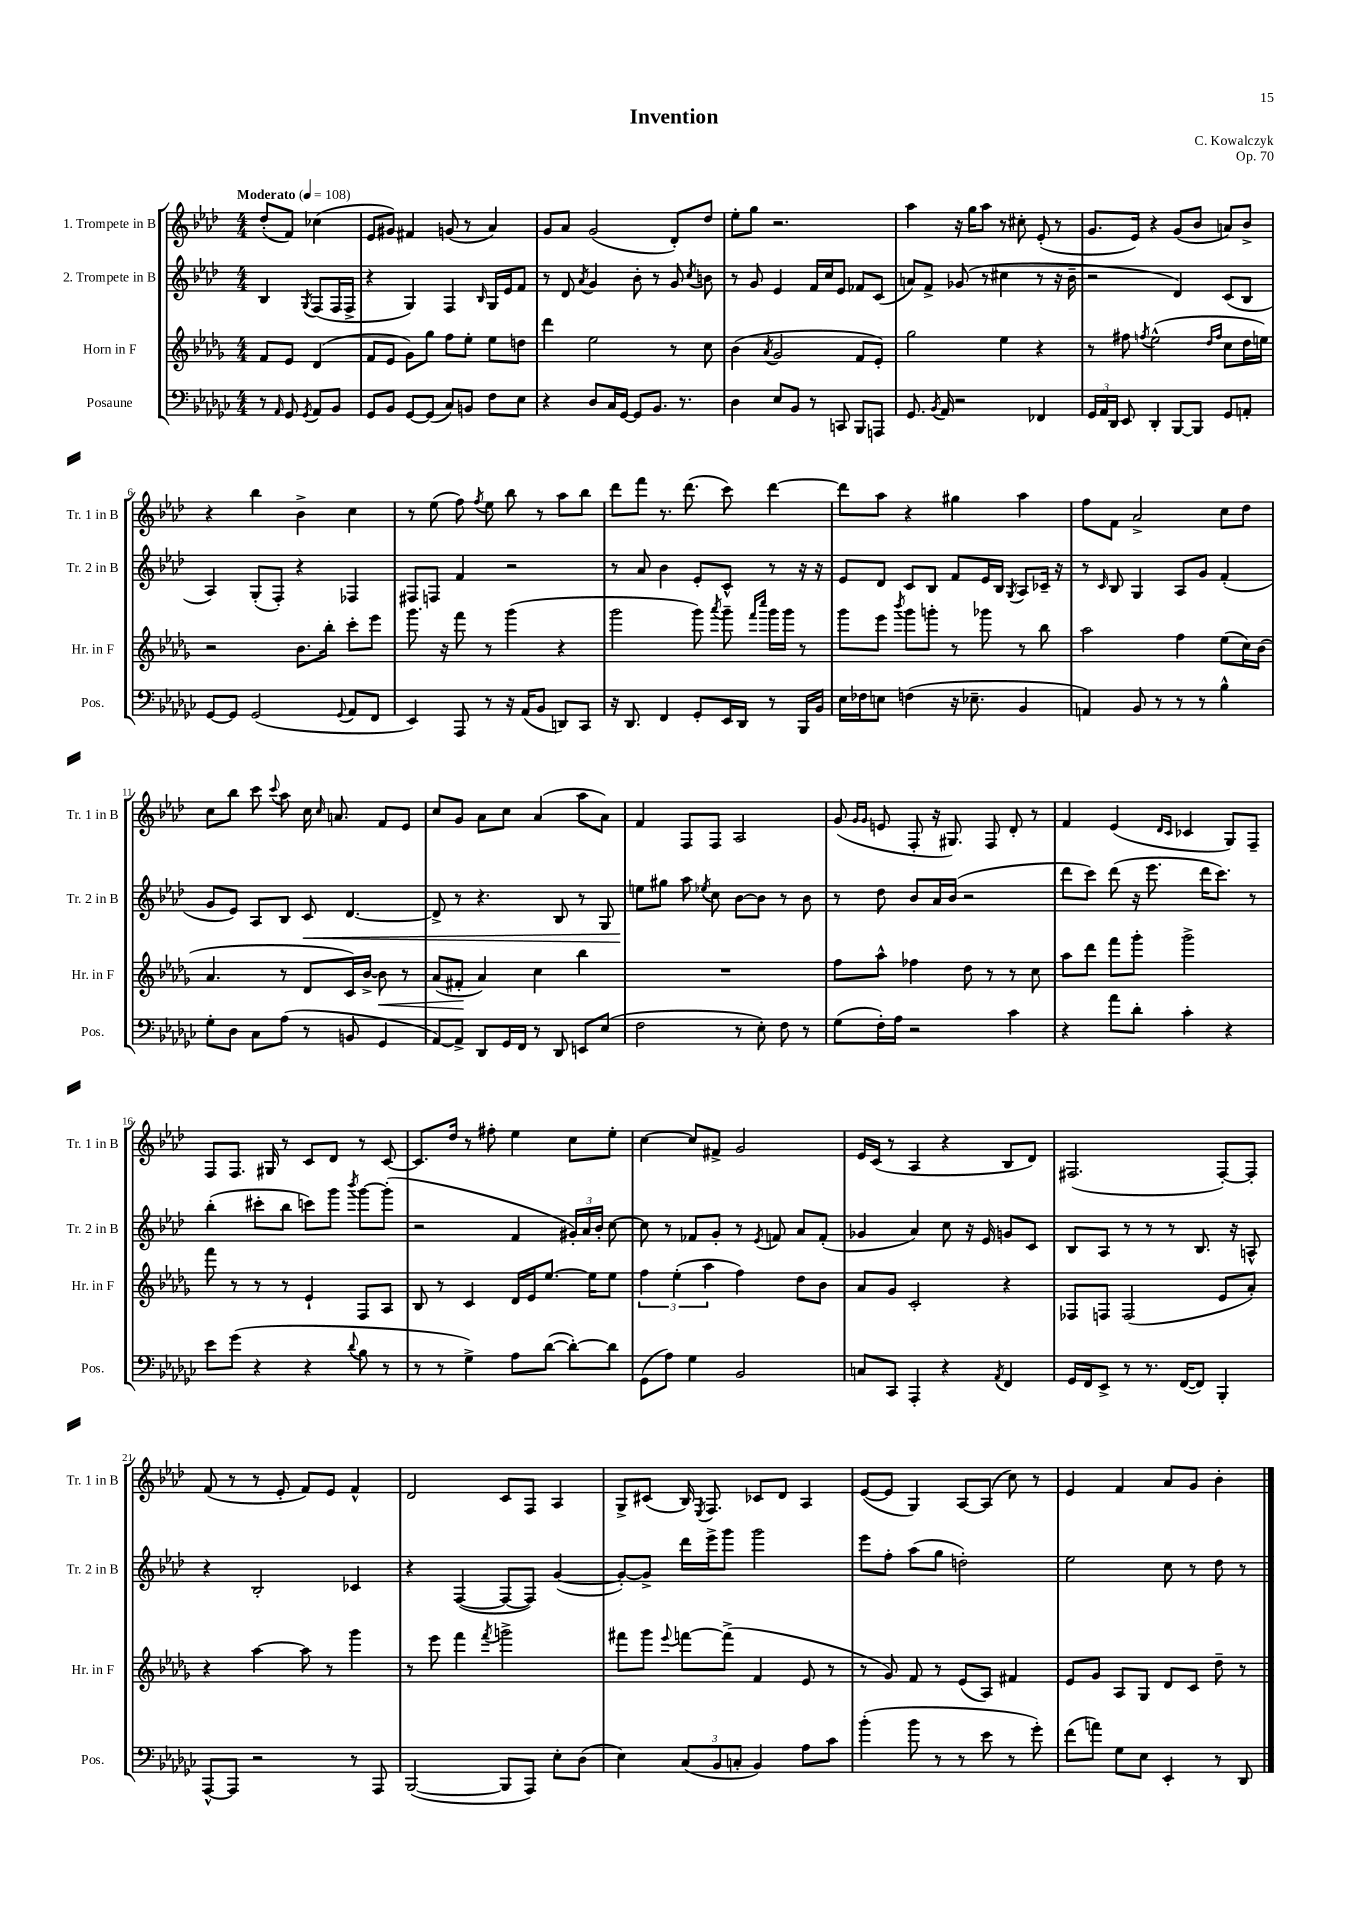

**kern	**kern	**dynam	**kern	**dynam	**kern
*part4	*part3	*part3	*part2	*part2	*part1
*staff4	*staff3	*staff3	*staff2	*staff2	*staff1
*I"Posaune	*I"Horn in F	*	*I"2. Trompete in B	*	*I"1. Trompete in B
*I'Pos.	*I'Hr. in F	*	*I'Tr. 2 in B	*	*I'Tr. 1 in B
*clefF4	*clefG2	*	*clefG2	*	*clefG2
*k[b-e-a-d-g-c-]	*k[b-e-a-d-g-]	*	*k[b-e-a-d-]	*	*k[b-e-a-d-]
*M4/4	*M4/4	*	*M4/4	*	*M4/4
*MM108	*MM108	*	*MM108	*	*MM108
=	=	=	=	=	=
!	!	!	!	!	!LO:TX:a:B:t=Moderato
8r	8f/L	.	4B-/	.	(8dd-'/L
16qqAA-/	.	.	.	.	.
8GG-/	8e-/J	.	.	.	8f/J)
8qGG-/	.	.	8qG/	.	.
8AA-/L	(4d-/	.	(8F/L	.	(4cc-X\
8BB-/J	.	.	16F/L	.	.
.	.	.	16F^/JJ	.	.
=1	=1	=1	=1	=1	=1
8GG-/L	8f/L	.	4r	.	8e-/L
8BB-/J	8e-/J	.	.	.	8g#X/J)
[8GG-/L	8g-\L)	.	4G/)	.	4f#X/
(8GG-/J]	8gg-\J	.	.	.	.
8C-/L)	8ff\L	.	4F/	.	(8gn/
8BBn/J	8ee-'\J	.	.	.	8r
.	.	.	16qqB-/	.	.
8F\L	8ee-\L	.	16G/LL	.	4a-/)
.	.	.	16e-/J	.	.
8E-\J	8ddn\J	.	8f/J	.	.
=2	=2	=2	=2	=2	=2
4r	4ddd-\	.	8r	.	8g/L
.	.	.	8d-/	.	8a-/J
.	.	.	8qa-/	.	.
8D-/L	2ee-\	.	4g/	.	(2g/
16C-/L	.	.	.	.	.
[16GG-/JJ	.	.	.	.	.
8GG-/L]	.	.	8b-'\	.	.
8.BB-/J	.	.	8r	.	.
.	8r	.	8g/	.	8d-'/L)
8.r	.	.	.	.	.
.	.	.	8qcc/	.	.
.	8cc\	.	8bn\	.	8dd-/J
=3	=3	=3	=3	=3	=3
4D-\	(4b-\	.	8r	.	8ee-'\L
.	.	.	8g/	.	8gg\J
.	8qa-/	.	.	.	.
8E-/L	2g-/	.	4e-/	.	2.r
8BB-/J	.	.	.	.	.
8r	.	.	16f/LL	.	.
.	.	.	16cc/J	.	.
8CCn/	.	.	8e-/J	.	.
8BBB-/L	8f/L	.	8f-X/L	.	.
8AAAn/J	8e-'/J)	.	(8c/J	.	.
=4	=4	=4	=4	=4	=4
8.GG-/	2gg-\	.	8an/L)	.	4aa-\
.	.	.	8f^/J	.	.
8qBB-/	.	.	.	.	.
16AA-/	.	.	.	.	.
2r	.	.	(8g-X/	.	16r
.	.	.	.	.	16gg\KL
.	.	.	8r	.	8aa-\J
.	4ee-\	.	4cc#X\	.	8r
.	.	.	.	.	8cc#X'\
4FF-X/	4r	.	8r	.	(8e-'/
.	.	.	16r	.	8r
.	.	.	16b-~\	.	.
=5	=5	=5	=5	=5	=5
24GG-/LL	8r	.	2r	.	8.g/L
24AA-/	.	.	.	.	.
24DD-/JJ	.	.	.	.	.
8EE-/	8ff#X\	.	.	.	.
.	.	.	.	.	16e-/Jk)
.	8qffn/	.	.	.	.
4DD-'/	(2ee-^^\	.	.	.	4r
[8BBB-/L	.	.	4d-/)	.	(8g/L
8BBB-/J]	.	.	.	.	8b-/J
.	16qqdd-/LL	.	.	.	.
.	16qqff/JJ	.	.	.	.
8GG-/L	8cc\L	.	(8c/L	.	8an/L)
8AAn'/J	16dd-\L	.	8B-/J	.	8b-^/J
.	16een\JJ)	.	.	.	.
!!LO:LB:g=z
=6	=6	=6	=6	=6	=6
[8GG-/L	2r	.	4A-/)	.	4r
8GG-/J]	.	.	.	.	.
(2GG-/	.	.	(8G'/L	.	4bb-\
.	.	.	8F'/J)	.	.
.	8.b-\L	.	4r	.	4b-^\
.	16bb-'\Jk	.	.	.	.
8qqGG-/	.	.	.	.	.
8AA-/L	8ccc'\L	.	4F-X/	.	4cc\
8FF/J	8eee-\J	.	.	.	.
=7	=7	=7	=7	=7	=7
4EE-/)	8.ggg-\	.	8F#X/L	.	8r
.	.	.	8Fn/J	.	(8ee-\
.	16r	.	.	.	.
8AAA-/	8fff\	.	4f/	.	8ff\)
.	.	.	.	.	8qff/
8r	8r	.	.	.	8ee-\
16r	(4ggg-\	.	2r	.	8bb-\
(16AA-/KL	.	.	.	.	.
8BB-/J	.	.	.	.	8r
8DDn/L)	4r	.	.	.	8aa-\L
8CC-/J	.	.	.	.	8bb-\J
=8	=8	=8	=8	=8	=8
16r	2ggg-\	.	8r	.	8ddd-\L
8.DD-/	.	.	.	.	.
.	.	.	8a-/	.	8fff\J
4FF/	.	.	4b-\	.	8.r
.	.	.	.	.	(8.ddd-\
8GG-'/L	8ggg-\)	.	8e-'/L	.	.
.	8qaaa-/	.	.	.	.
16EE-/L	8ggg-~\	.	8c^^/J	.	8ccc\)
16DD-/JJ	.	.	.	.	.
.	16qqfff/LL	.	.	.	.
.	16qqcccc/JJ	.	.	.	.
8r	16ggg-\LL	.	8r	.	[4ddd-\
.	16ggg-\JJ	.	.	.	.
16BBB-/LL	8r	.	16r	.	.
16BB-/JJ	.	.	16r	.	.
=9	=9	=9	=9	=9	=9
16E-\LL	8ggg-\L	.	8e-/L	.	8ddd-\L]
16F-X\J	.	.	.	.	.
8En\J	8eee-\J	.	8d-/J	.	8aa-\J
.	8qbbb-/	.	.	.	.
(4Fn\	8ggg-\L	.	8c/L	.	4r
.	8gggn'\J	.	8B-/J	.	.
16r	8r	.	8f/L	.	4gg#X\
8.E-X~\	.	.	.	.	.
.	8ggg-X\	.	16e-/L	.	.
.	.	.	16B-/JJ	.	.
.	.	.	8qG/	.	.
4BB-/	8r	.	8A-/L	.	4aa-\
.	8bb-\	.	16c-X~/Jk	.	.
.	.	.	16r	.	.
=10	=10	=10	=10	=10	=10
4AAn/)	2aa-\	.	8r	.	8ff\L
.	.	.	16qqc/	.	.
.	.	.	8B-/	.	8f\J
8BB-/	.	.	4G/	.	2a-^/
8r	.	.	.	.	.
8r	4ff\	.	8A-/L	.	.
8r	.	.	8g/J	.	.
4B-^^\	(8ee-\L	.	(4f'/	.	8cc\L
.	16cc\L)	.	.	.	8dd-\J
.	(16b-\JJ	.	.	.	.
!!LO:LB:g=z
=11	=11	=11	=11	=11	=11
8G-'\L	4.a-/	.	8g/L	.	8cc\L
8D-\J	.	.	8e-/J)	.	8bb-\J
8C-\L	.	.	8A-/L	.	8ccc\
.	.	.	.	.	8qqccc/
(8A-\J	8r	.	8B-/J	.	8aa-\
!	!	!	!	!LO:HP:b	!
8r	8d-/L	.	8c/	<	16cc\
.	.	.	.	.	16qqcc/
.	.	.	.	.	8.an/
8BBn/	16c/L)	.	[4.d-/	.	.
.	[16b-^/JJ	.	.	.	.
!	!	!LO:HP:b	!	!	!
4GG-/	8b-\]	<	.	.	8f/L
.	8r	.	.	.	8e-/J
=12	=12	=12	=12	=12	=12
[8AA-/L)	(8a-/L	.	8d-^/]	.	8cc/L
8AA-^/J]	8f#X'/J	.	8r	.	8g/J
8DD-/L	4a-/)	[	4.r	.	8a-\L
16GG-/L	.	.	.	.	8cc\J
16FF/JJ	.	.	.	.	.
8r	4cc\	.	.	.	(4a-/
8DD-/	.	.	8B-/	.	.
8EEn/L	4bb-\	.	8r	.	8aa-\L
(8E-/J	.	.	8G/	.	8a-\J)
=13	=13	=13	=13	=13	=13
2F\	1r	.	8een\L	.	4f/
.	.	.	8gg#X\J	[	.
.	.	.	8aa-\	.	8F/L
.	.	.	8qee-X/	.	.
.	.	.	8cc\	.	8F/J
8r	.	.	[8b-\L	.	2A-/
8E-'\)	.	.	8b-\J]	.	.
8F\	.	.	8r	.	.
8r	.	.	8b-\	.	.
=14	=14	=14	=14	=14	=14
(8G-\L	8ff\L	.	8r	.	(8g/
.	.	.	.	.	16qqg/LL
.	.	.	.	.	16qqg/JJ
16F'\L)	8aa-^^\J	.	8dd-\	.	8en/
16A-\JJ	.	.	.	.	.
2r	4ff-X\	.	8b-/L	.	8F'/
.	.	.	16a-/L	.	16r
.	.	.	(16b-/JJ	.	8.G#X/)
.	8dd-\	.	2r	.	.
.	8r	.	.	.	8F/
4c-\	8r	.	.	.	8d-'/
.	8cc\	.	.	.	8r
=15	=15	=15	=15	=15	=15
4r	8aa-\L	.	8ddd-\L	.	4f/
.	8ddd-\J	.	8ccc\J)	.	.
8a-\L	8fff\L	.	(8ddd-\	.	(4e-/
8d-'\J	8ggg-'\J	.	16r	.	.
.	.	.	8.eee-\	.	.
.	.	.	.	.	16qqd-/LL
.	.	.	.	.	16qqc/JJ
4c-'\	2ggg-^\	.	.	.	4c-X/
.	.	.	16ddd-\KL	.	.
.	.	.	8.ccc\J)	.	.
4r	.	.	.	.	8G/L)
.	.	.	8r	.	8F~/J
!!LO:LB:g=z
=16	=16	=16	=16	=16	=16
8e-\L	8fff\	.	(4bb-'\	.	8F/L
(8g-\J	8r	.	.	.	8.F/J
4r	8r	.	8ccc#X'\L	.	.
.	.	.	.	.	16G#X/
.	8r	.	8bb-\J	.	8r
4r	4e-`/	.	8cccn\L)	.	8c/L
.	.	.	8ggg\J	.	8d-/J
8qqd-/	.	.	8qbbb-/	.	.
8B-\	8F/L	.	[8ggg\L	.	8r
8r	8A-/J	.	(8ggg'\J]	.	[8c/
=17	=17	=17	=17	=17	=17
8r	8B-/	.	2r	.	8.c/L]
8r	8r	.	.	.	.
.	.	.	.	.	16dd-/Jk
4G-^\)	4c/	.	.	.	8r
.	.	.	.	.	8ff#X'\
8A-\L	16d-/LL	.	4f/	.	4ee-\
.	16e-/J	.	.	.	.
([8d-\J	[8.ee-/J	.	.	.	.
8d-'\L_)	.	.	24g#X'/LL)	.	8cc\L
.	.	.	24a-/	.	.
.	16ee-\KL]	.	.	.	.
.	.	.	24b-'/JJ	.	.
8d-\J]	8ee-\J	.	[8cc\	.	8ee-'\J
=18	=18	=18	=18	=18	=18
(8GG-\L	6ff\	.	8cc\]	.	[4cc\
8A-\J)	.	.	8r	.	.
.	(6ee-'\	.	.	.	.
4G-\	.	.	8f-X/L	.	8cc/L]
.	6aa-\	.	.	.	.
.	.	.	8g'/J	.	8f#X^/J
2BB-/	4ff\)	.	8r	.	2g/
.	.	.	8qe-/	.	.
.	.	.	8fn/	.	.
.	8dd-\L	.	8a-/L	.	.
.	8b-\J	.	(8f'/J	.	.
=19	=19	=19	=19	=19	=19
8Cn/L	8a-/L	.	4g-X/	.	16e-/LL
.	.	.	.	.	(16c/JJ
8CC-/J	8g-/J	.	.	.	8r
4AAA-'/	2c'/	.	4a-/)	.	4A-/
4r	.	.	8cc\	.	4r
.	.	.	16r	.	.
.	.	.	16e-/	.	.
8qAA-/	.	.	.	.	.
4FF/	4r	.	8gn/L	.	8B-/L
.	.	.	8c/J	.	8d-/J)
=20	=20	=20	=20	=20	=20
16GG-/LL	8F-X/L	.	8B-/L	.	(2.F#X/
16FF/J	.	.	.	.	.
8EE-^/J	8Fn/J	.	8A-/J	.	.
8r	(2F/	.	8r	.	.
8.r	.	.	8r	.	.
.	.	.	8r	.	.
([16FF/KL	.	.	.	.	.
8FF/J])	.	.	8.B-/	.	.
4BBB-'/	8e-/L	.	.	.	[8F#'/L)
.	.	.	16r	.	.
.	8a-'/J)	.	8An^^/	.	8F#'/J]
!!LO:LB:g=z
=21	=21	=21	=21	=21	=21
[8AAA-^^/L	4r	.	4r	.	(8f/
8AAA-/J]	.	.	.	.	8r
2r	[4aa-\	.	2B-'/	.	8r
.	.	.	.	.	8e-'/
.	8aa-\]	.	.	.	8f/L)
.	8r	.	.	.	8e-/J
8r	4ggg-\	.	4c-X/	.	4f^^/
8AAA-/	.	.	.	.	.
=22	=22	=22	=22	=22	=22
([2BBB-/	8r	.	4r	.	2d-/
.	8eee-\	.	.	.	.
.	4fff\	.	([4F/	.	.
.	8qfff/	.	.	.	.
8BBB-/L]	2gggn^\	.	8F/L_	.	8c/L
8AAA-/J)	.	.	8F/J])	.	8F/J
8E-'\L	.	.	([4g/	.	4A-/
(8D-\J	.	.	.	.	.
=23	=23	=23	=23	=23	=23
4E-\)	8fff#X\L	.	8g'/L_)	.	8G^/L
.	8ggg-\J	.	8g^/J]	.	(8c#X/J
.	8qqeee-/	.	.	.	.
(12C-/L	[8fffn\L	.	16ddd-\LL	.	16B-/)
.	.	.	.	.	8qE-/
.	.	.	16eee-^\J	.	8.F/
12BB-/	.	.	.	.	.
.	(8fff^\J]	.	8ggg\J	.	.
12Cn'/J	.	.	.	.	.
4BB-/)	4f/	.	2ggg\	.	8c-X/L
.	.	.	.	.	8d-/J
8A-\L	8e-/	.	.	.	4A-/
8c-\J	8r	.	.	.	.
=24	=24	=24	=24	=24	=24
(4b-'\	8r	.	8eee-\L	.	([8e-/L
.	8g-/)	.	8ff'\J	.	8e-/J]
8b-\	8f/	.	(8aa-\L	.	4G/)
8r	8r	.	8gg\J	.	.
8r	(8e-/L	.	2ddn'\)	.	[8A-/L
8e-\	8A-/J)	.	.	.	(8A-/J]
8r	4f#X/	.	.	.	8cc\)
8g-'\)	.	.	.	.	8r
=25	=25	=25	=25	=25	=25
(8f\L	8e-/L	.	2ee-\	.	4e-/
8an\J)	8g-/J	.	.	.	.
8G-\L	8A-/L	.	.	.	4f/
8E-\J	8G-/J	.	.	.	.
4EE-'/	8d-/L	.	8cc\	.	8a-/L
.	8c/J	.	8r	.	8g/J
8r	8dd-~\	.	8dd-\	.	4b-'\
8DD-/	8r	.	8r	.	.
==	==	==	==	==	==
*-	*-	*-	*-	*-	*-
